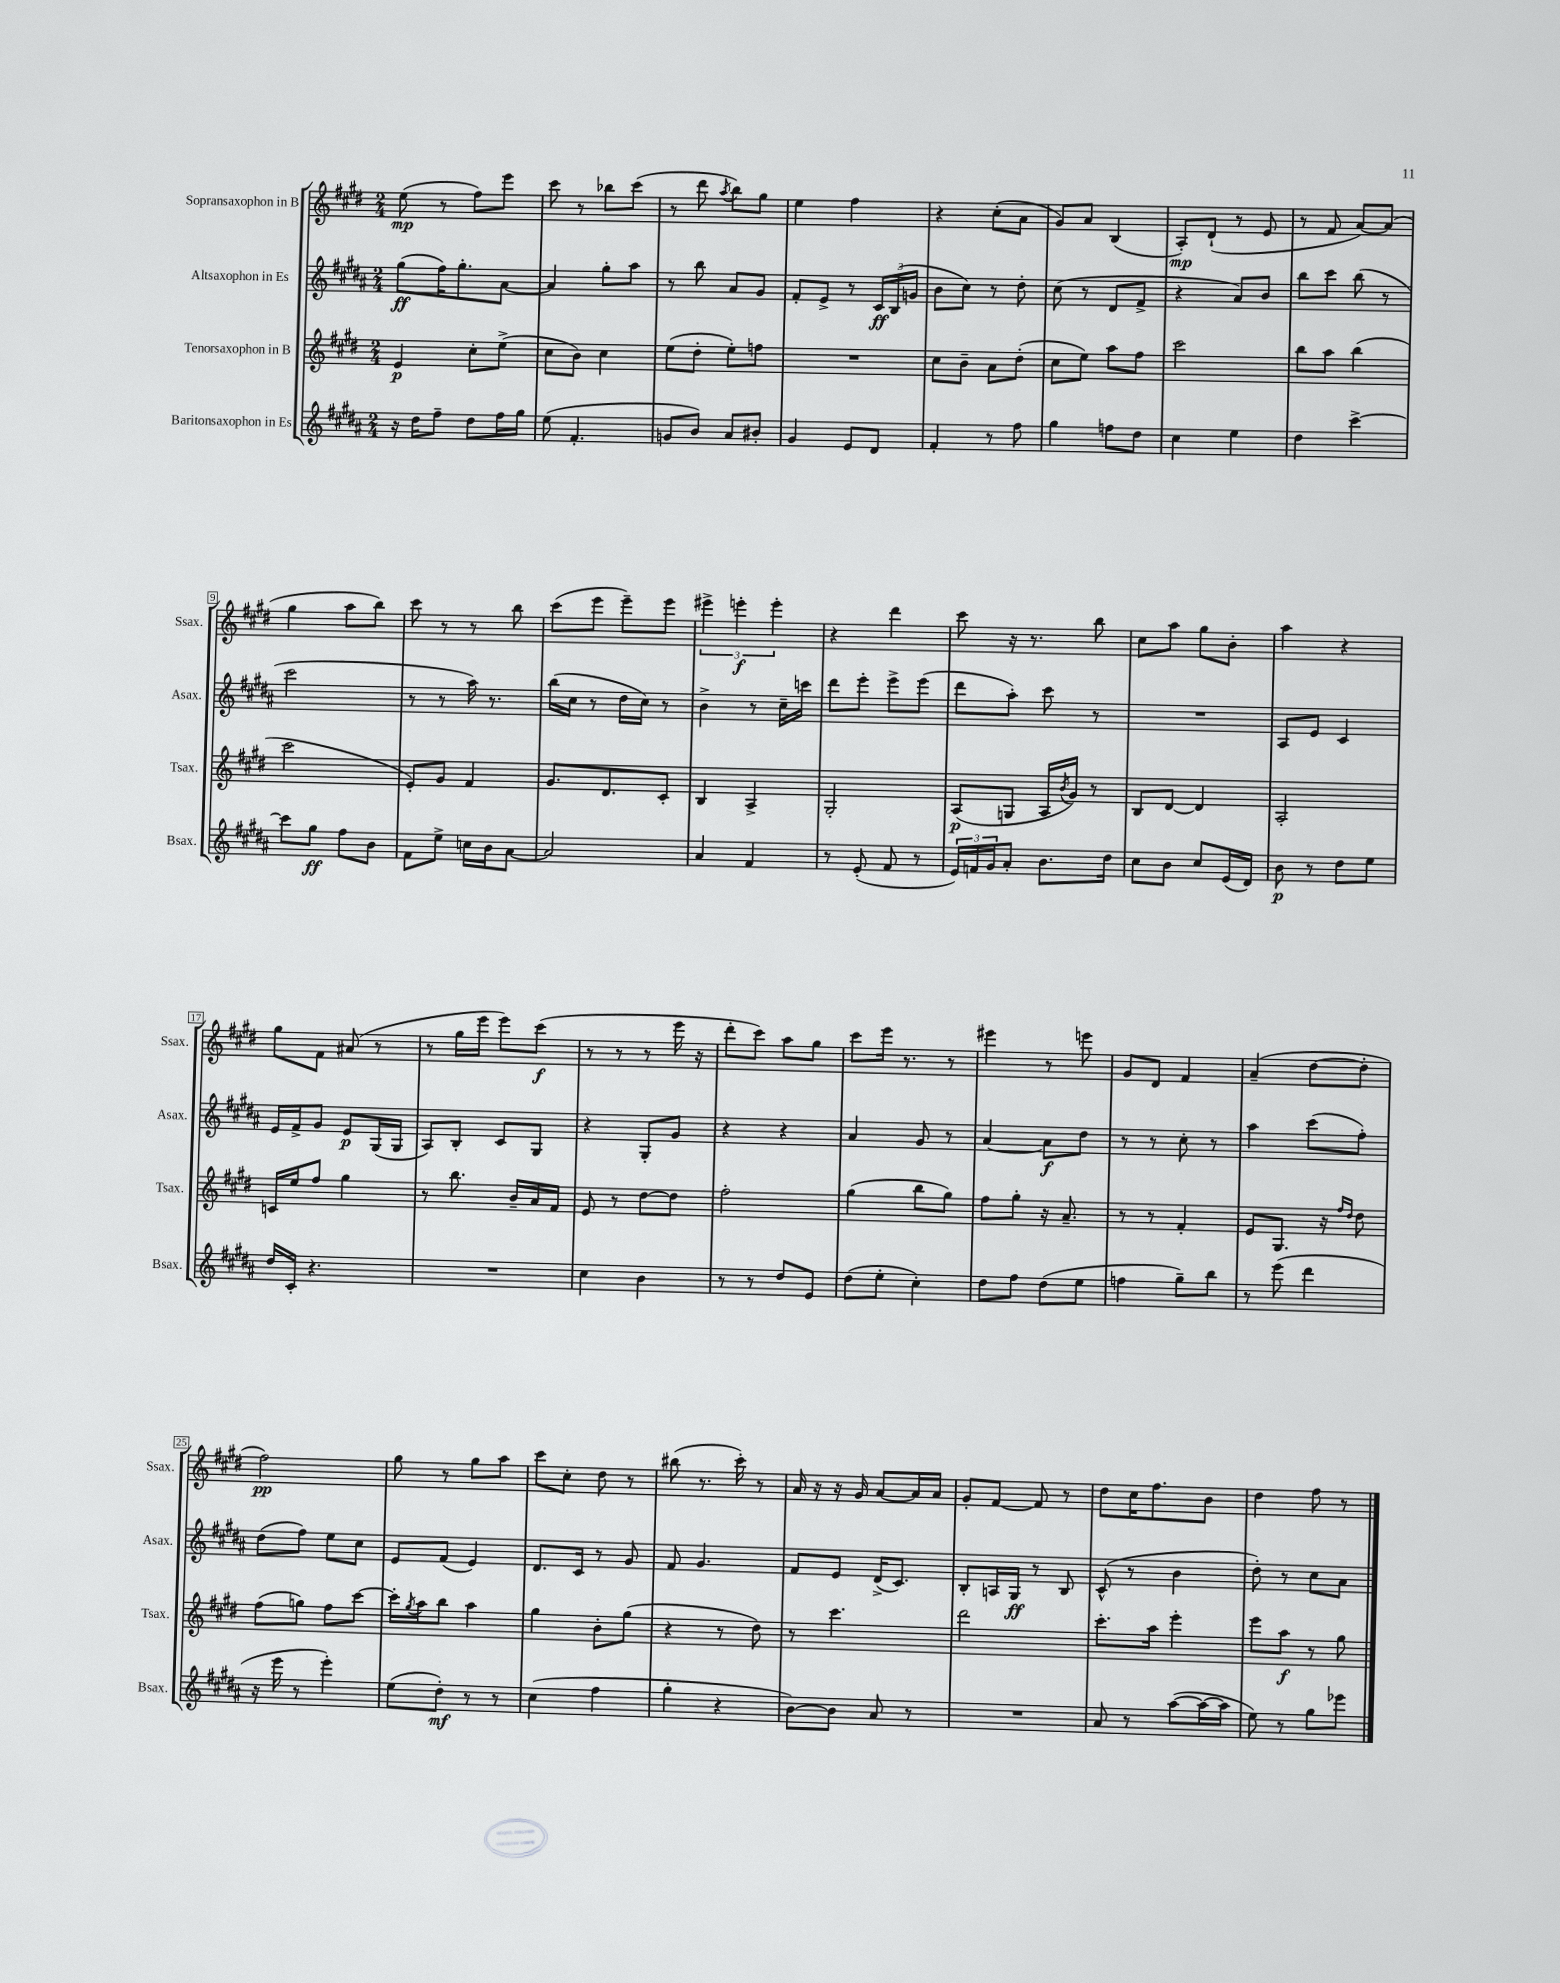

**kern	**kern	**kern	**kern
*staff4	*staff3	*staff2	*staff1
*clefG2	*clefG2	*clefG2	*clefG2
*k[f#c#g#d#a#]	*k[f#c#g#d#]	*k[f#c#g#d#a#]	*k[f#c#g#d#]
*M2/4	*M2/4	*M2/4	*M2/4
16r	4e	(8gg#	(8ee
16dd#	.	.	.
8ff#~	.	16ff#)	8r
.	.	8.gg#'	.
8dd#	8cc#'	.	8ff#)
16ff#	(8ee^	[8a#	8eee
16gg#	.	.	.
=	=	=	=
(8ee	8cc#	4a#]	8ccc#
4.f#'	8b)	.	8r
.	4cc#	8gg#'	8bb-
.	.	8aa#	(8ccc#
=	=	=	=
8g	(8ee	8r	8r
8b)	8dd#'	8bb	8ddd#
.	.	.	8qaa
8a#	8ee')	8a#	8bb)
8b#'	8ff	8g#	8gg#
=	=	=	=
4g#	2r	8f#'	4ee
.	.	8e^	.
8e	.	8r	4ff#
8d#	.	24c#	.
.	.	(24B	.
.	.	24g	.
=	=	=	=
4f#'	8cc#	8b	4r
.	8b~	8cc#)	.
8r	8a	8r	(8cc#'
8ff#	(8dd#'	8dd#'	8a
=	=	=	=
4gg#	8cc#	(8cc#	8g#)
.	8ee)	8r	8a
8ff	8aa	8d#	(4B
8dd#	8ff#	8f#^	.
=	=	=	=
4cc#	2ccc#	4r	8A')
.	.	.	(8d#`
4ee	.	8a#)	8r
.	.	8b	8e
=	=	=	=
4dd#	8bb	8bb	8r
.	8aa	8ccc#	8f#
[4ccc#^	(4bb	(8bb	[8a)
.	.	8r	(8a]
=	=	=	=
8ccc#]	2ccc#	2ccc#	4gg#
8gg#	.	.	.
8ff#	.	.	8aa
8b	.	.	8bb)
=	=	=	=
8f#	8e')	8r	8ccc#
8ee^	8g#	8r	8r
16cc	4f#	16aa#)	8r
16b	.	8.r	.
[8a#	.	.	8bb
=	=	=	=
2a#]	8.g#	(16bb	(8ccc#
.	.	16cc#	.
.	.	8r	8eee
.	8.d#	.	.
.	.	16dd#	8eee~)
.	.	16cc#)	.
.	8c#'	8r	8eee
=	=	=	=
4a#	4B	4b^	6eee#^
.	.	.	6eee'
4f#	4A^	8r	.
.	.	.	6eee'
.	.	16cc#~	.
.	.	16ccc	.
=	=	=	=
8r	2G#'	8ddd#	4r
(8e'	.	8eee'	.
8f#	.	8eee^	4ddd#
8r	.	(8eee	.
=	=	=	=
24e)	(8A	8ddd#	8ccc#
24f	.	.	.
24g#	.	.	.
8a#'	8G	8aa#')	16r
.	.	.	8.r
8.b	16A	8ccc#	.
.	8qb	.	.
.	16g#)	.	.
.	8r	8r	8bb
16dd#	.	.	.
=	=	=	=
8cc#	8B	2r	8cc#
8b	[8d#	.	8aa
8cc#	4d#]	.	8gg#
(16e	.	.	8b'
16d#)	.	.	.
=	=	=	=
8b	2A'	8A#	4aa
8r	.	8e	.
8dd#	.	4c#	4r
8ee	.	.	.
=	=	=	=
16dd#	16c	16e	8gg#
16c#'	16ee	16f#^	.
4.r	8ff#	8g#	8f#
.	4gg#	8e	(8a#
.	.	(16G#	8r
.	.	16G#	.
=	=	=	=
2r	8r	8A#)	8r
.	8.bb	8B'	16gg#
.	.	.	16eee
.	.	8c#	8eee)
.	16b~	.	.
.	16a	8G#	(8ccc#
.	16f#	.	.
=	=	=	=
4cc#	8e	4r	8r
.	8r	.	8r
4b	[8dd#	8G#'	8r
.	8dd#]	8g#	16eee
.	.	.	16r
=	=	=	=
8r	2ff#'	4r	8ddd#'
8r	.	.	8ccc#)
8dd#	.	4r	8aa
8e	.	.	8gg#
=	=	=	=
(8dd#	(4gg#	4a#	8ccc#
8ee'	.	.	16eee
.	.	.	8.r
4cc#')	8bb	8g#	.
.	8gg#)	8r	8r
=	=	=	=
8dd#	8ff#	[4a#	4eee#
8ff#	8gg#'	.	.
(8dd#	16r	8a#]	8r
.	8.a~	.	.
8ee	.	8dd#	8eee
=	=	=	=
4ff	8r	8r	8g#
.	8r	8r	8d#
8gg#~)	4f#'	8cc#'	4f#
8bb	.	8r	.
=	=	=	=
8r	8e	4aa#	(4a~
(8eee	8.G#	.	.
4ddd#	.	(8ccc#	[8dd#
.	16r	.	.
.	16qqff#	.	.
.	16qqdd#	.	.
.	8dd#	8ff#')	8dd#']
=	=	=	=
16r	(8ff#	(8dd#	2ff#)
16eee	.	.	.
8r	8gg)	8ff#)	.
4eee')	8ff#	8ee	.
.	[8ccc#	8cc#	.
=	=	=	=
(8ee	16ccc#']	8e	8gg#
.	8qgg#	.	.
.	16aa	.	.
8dd#')	8bb	(8f#	8r
8r	4aa	4e)	8gg#
8r	.	.	8aa
=	=	=	=
(4cc#	4gg#	8.d#	8ccc#
.	.	.	8cc#'
.	.	16c#	.
4ff#	8b'	8r	8dd#
.	(8gg#	8g#	8r
=	=	=	=
4gg#'	4r	8f#	(8bb#
.	.	4.g#	8.r
4r	8r	.	.
.	.	.	16ccc#')
.	8dd#)	.	8r
=	=	=	=
[8b)	8r	8f#	16a
.	.	.	16r
8b]	4.ccc#	8e	16r
.	.	.	16g#
8a#	.	(16d#^	[8a
.	.	8.c#)	.
8r	.	.	16a]
.	.	.	16a
=	=	=	=
2r	2ddd#	8B'	8g#'
.	.	16A	[8f#
.	.	16G#	.
.	.	8r	8f#]
.	.	8B	8r
=	=	=	=
8a#	8.ccc#'	(8c#^^	8dd#
8r	.	8r	16cc#
.	16aa	.	8.ff#
([8aa#	4eee'	4b	.
16aa#_	.	.	8b
16aa#]	.	.	.
=	=	=	=
8ee)	8eee	8dd#')	4dd#
8r	8aa	8r	.
8gg#	8r	8cc#	8ff#
8eee-	8gg#	8a#	8r
==	==	==	==
*-	*-	*-	*-
